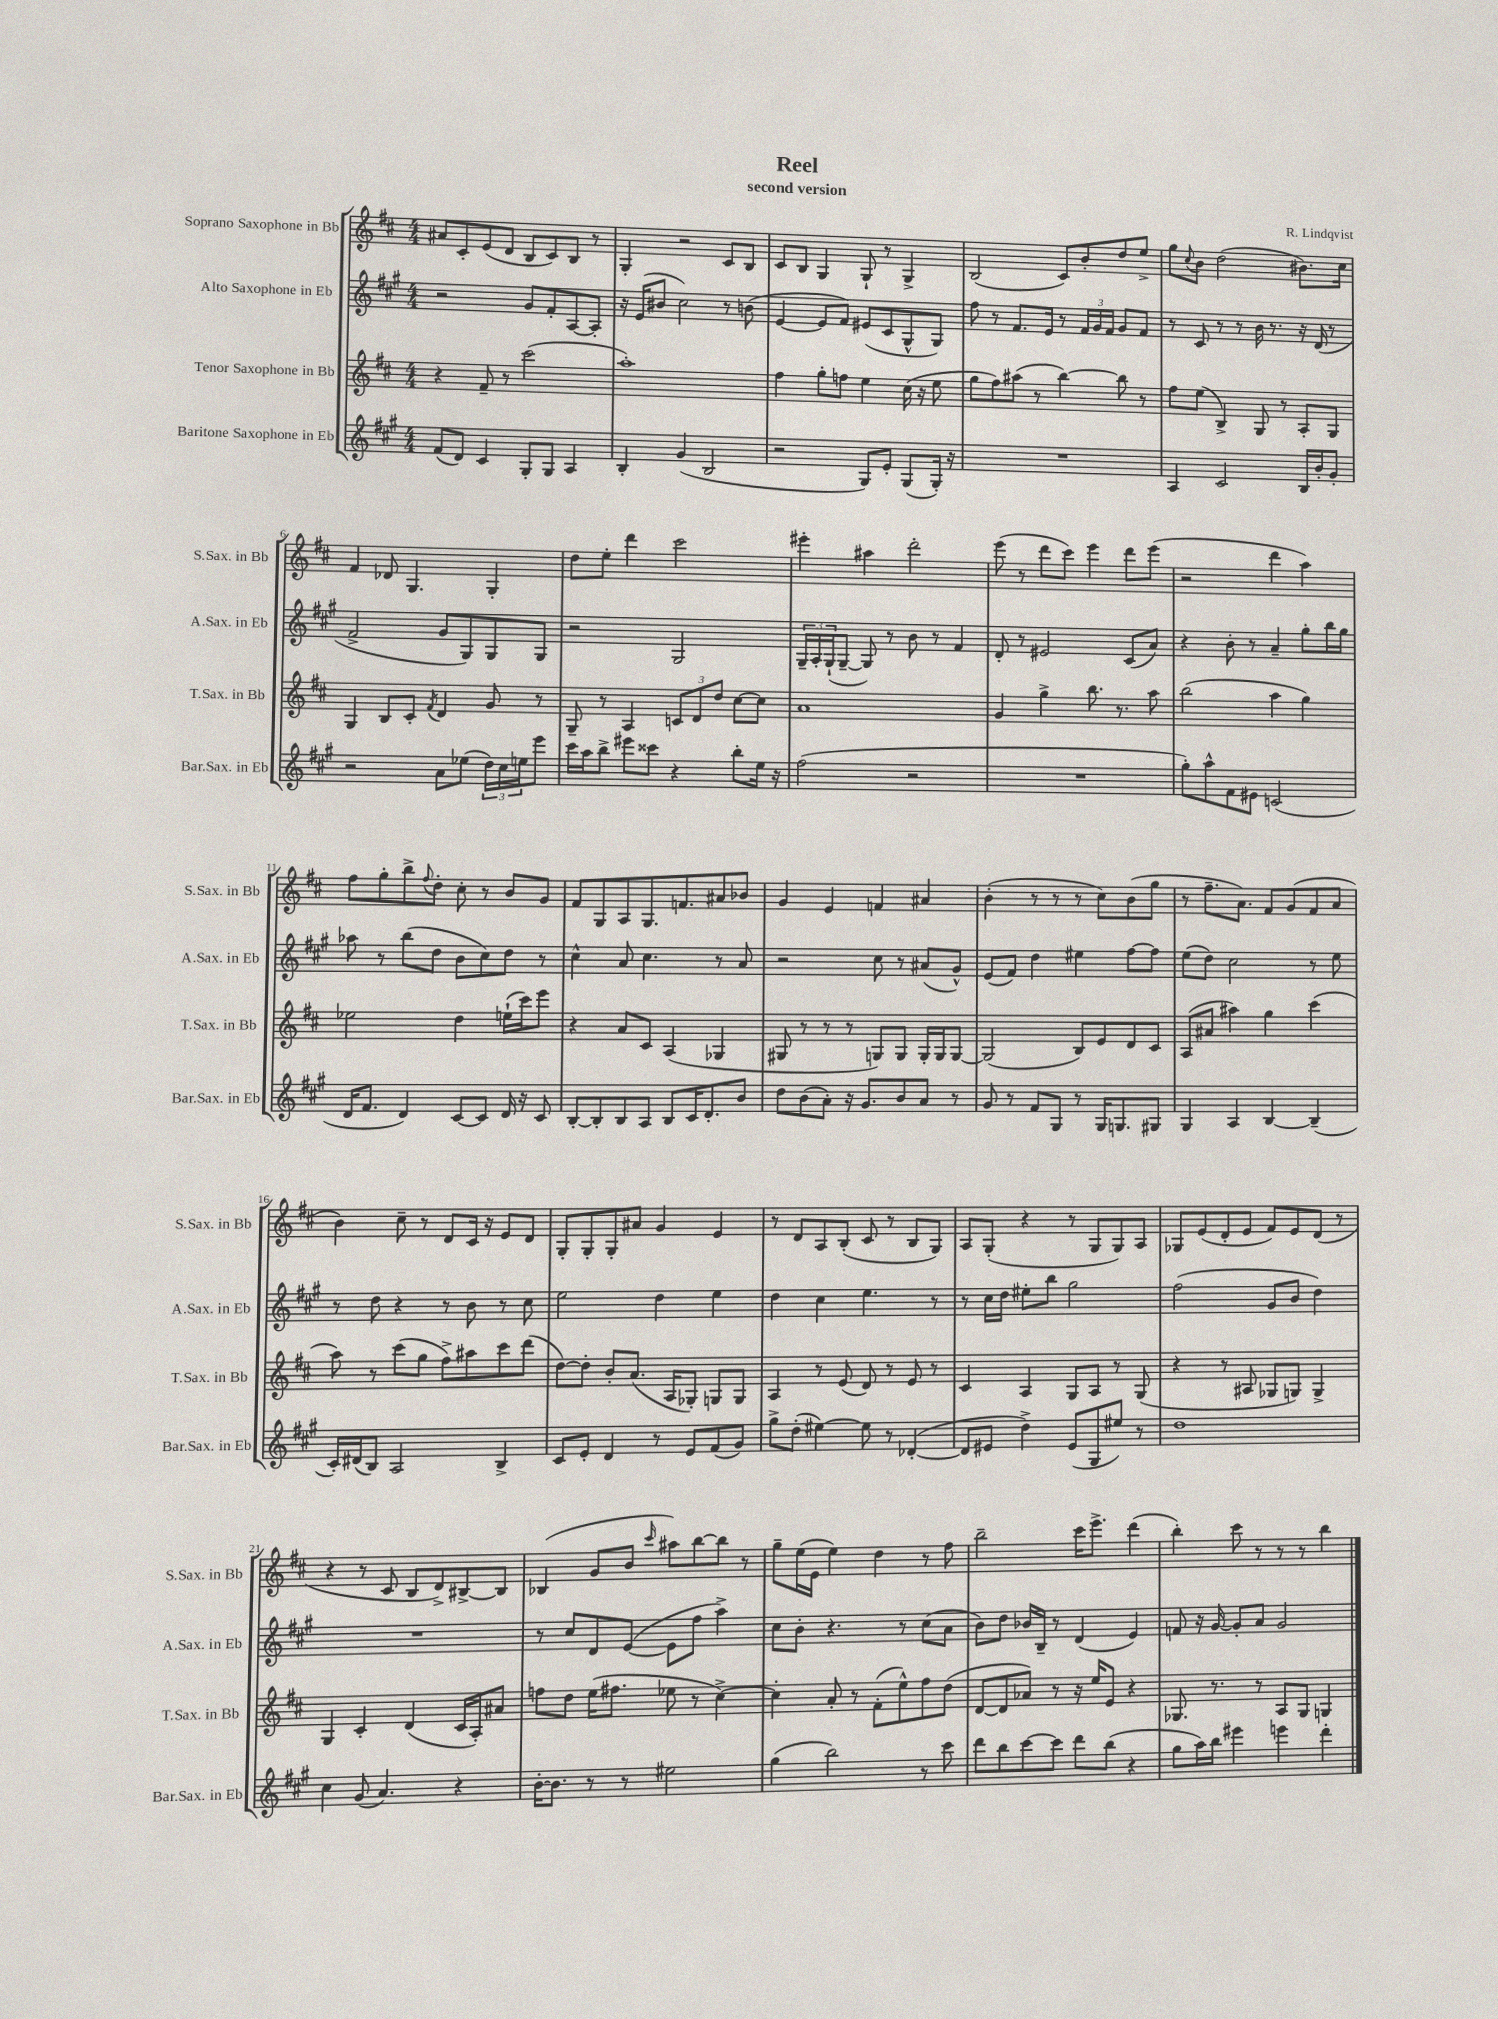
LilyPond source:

\header { title = "Reel" composer = "R. Lindqvist" subtitle = "second version" }
<<
\new StaffGroup <<
\new Staff = "s0" \with { instrumentName = "Soprano Saxophone in Bb" shortInstrumentName = "S.Sax. in Bb" } {
    \clef treble \key d \major \numericTimeSignature \time 4/4
    ais'8 cis'8-. e'8( d'8 b8 cis'8) b8 r8 |
    g4-. r2 cis'8 b8 |
    cis'8 b8 g4 g8-! r8 g4-> |
    b2( cis'8) b'8-. d''8 e''8-> |
    g''8 \appoggiatura { cis''8 } b'8 d''2( bis'8.) cis''16 |
    fis'4 des'8 g4. g4-. |
    d''8 e''8-. d'''4 cis'''2 |
    eis'''4-. ais''4 d'''2-. |
    e'''8( r8 d'''8 cis'''8) e'''4 d'''8 e'''8( |
    r2 d'''4 a''4) |
    fis''8 g''8-. b''8-> \appoggiatura { fis''8 } d''8-. cis''8-. r8 b'8 g'8 |
    fis'8 g8 a8 g8. f'8. ais'8 bes'8 |
    g'4 e'4 f'4 ais'4 |
    b'4-.( r8 r8 r8 cis''8) b'8( g''8 |
    r8 fis''8.-- a'8.) fis'8 g'8( fis'8 a'8 |
    b'4) cis''8-- r8 d'8 cis'16 r16 e'8 d'8 |
    g8-. g8-. g8-. ais'8 g'4 e'4 |
    r8 d'8 a8 b8-.( cis'8 r8 b8 g8) |
    a8 g8-.( r4 r8 g8 g8) a8 |
    ges8 e'8( d'8-. e'8 fis'8) e'8 d'8( r8 |
    r4 r8 cis'8 b8 d'8->) bis8~-> bis8 |
    bes4( g'8 b'8 \grace { cis'''16 } ais''8) b''8~ b''8 r8 |
    g''8-- e''16( e'16 e''4) d''4 r8 fis''8 |
    b''2-- cis'''16 e'''8.-> d'''4( |
    b''4-.) cis'''8 r8 r8 r8 b''4 \bar "|." |
}
\new Staff = "s1" \with { instrumentName = "Alto Saxophone in Eb" shortInstrumentName = "A.Sax. in Eb" } {
    \clef treble \key a \major \numericTimeSignature \time 4/4
    r2 gis'8 fis'8-. a8~ a8-. |
    r16 e'16( bis'8 cis''2) r8 b'8( |
    e'4~ e'8 fis'8) eis'8( cis'8 gis8-^ gis8) |
    fis''8 r8 fis'8. e'16 r8 \tuplet 3/2 { fis'16 gis'16 fis'16 } gis'8 fis'8 |
    r8 cis'8 r8 r8 b'16 r8. r16 d'16( r8 |
    fis'2-> gis'8 gis8) gis8 gis8 |
    r2 gis2 |
    \tuplet 3/2 { gis16-- a16-. gis16-!( } gis8~-- gis8) r8 b'8 r8 fis'4 |
    d'8-. r8 eis'2 cis'8( a'8) |
    r4 b'8-. r8 a'4-- gis''8-. b''16 gis''16 |
    aes''8 r8 b''8( d''8 b'8 cis''8) d''8 r8 |
    cis''4-^ a'8 cis''4. r8 a'8 |
    r2 cis''8 r8 ais'8( gis'8-^) |
    e'8( fis'8) d''4 eis''4 fis''8~ fis''8 |
    e''8( d''8) cis''2 r8 e''8 |
    r8 d''8 r4 r8 b'8 r8 cis''8 |
    e''2 d''4 e''4 |
    d''4 cis''4 e''4. r8 |
    r8 cis''16 d''16 eis''8-. b''8 gis''2 |
    fis''2( gis'8 b'8 d''4) |
    R1 |
    r8 cis''8 d'8 e'8~( e'8 fis''8 a''4->) |
    cis''8 b'8-. r4. r8 cis''8( a'8 |
    b'8) d''8 bes'16 b16-- r8 d'4( e'4) |
    f'8 r16 gis'16~ gis'8-. a'8 gis'2 \bar "|." |
}
\new Staff = "s2" \with { instrumentName = "Tenor Saxophone in Bb" shortInstrumentName = "T.Sax. in Bb" } {
    \clef treble \key d \major \numericTimeSignature \time 4/4
    r4 fis'8-- r8 cis'''2( |
    a''1-.) |
    fis''4 g''8-. f''8 e''4 cis''16( r16 e''8 |
    g''8 fis''8) ais''8( r8 b''4~) b''8 r8 |
    fis''8 e''8( b4->) g8 r8 a8-. g8 |
    g4 b8 cis'8-. \acciaccatura { fis'8 } d'4 g'8 r8 |
    g8-- r8 a4 \tuplet 3/2 { c'8 d'8 d''8 } cis''8~ cis''8 |
    a'1 |
    g'4 g''4-> b''8. r8. a''8 |
    b''2( a''4 g''4) |
    ees''2 d''4 e''16-!( cis'''16) e'''8 |
    r4 a'8 cis'8 a4( ges4 |
    gis8 r8 r8 r8 g8) g8 g16-. g16 g8~ |
    g2( b8) e'8 d'8 cis'8 |
    a8( ais'8 ais''4) g''4 cis'''4( |
    a''8) r8 cis'''8( g''8 fis''8->) ais''8 cis'''8 d'''8( |
    d''8~) d''8-. b'8-. a'8.( a16 ges8-.) g8 g8 |
    a4 r8 e'8( d'8) r8 e'8 r8 |
    cis'4 a4 g8 a8 r8 g8( |
    r4 r8 ais8 ges8 g8) g4-> |
    g4 cis'4-. d'4( cis'16 a16-.) ais'8 |
    f''8 d''8 e''16( fis''8. ees''8 r8 cis''4~->) |
    cis''4-. a'8-. r8 fis'8-.( e''8-^) fis''8 d''8( |
    d'8~ d'8 aes'8) r8 r16 e''16 e'8 r4 |
    ges8. r8. r8 a8 ges8 g4 \bar "|." |
}
\new Staff = "s3" \with { instrumentName = "Baritone Saxophone in Eb" shortInstrumentName = "Bar.Sax. in Eb" } {
    \clef treble \key a \major \numericTimeSignature \time 4/4
    fis'8( d'8) cis'4 gis8-. gis8 a4 |
    b4-. gis'4( b2 |
    r2 gis8) e'8-. gis8( gis16-.) r16 |
    R1 |
    a4 cis'2 b16 b'16-. gis'8-. |
    r2 a'8 ees''8( \tuplet 3/2 { d''16) cis''16 e''16 } e'''8 |
    cis'''16 a''16 b''8-> eis'''8 cisis'''8 r4 b''8-. e''16 r16 |
    fis''2( r2 |
    R1 |
    gis''8-.) a''8-^ fis'8 eis'8 c'2( |
    d'16 fis'8. d'4) cis'8~ cis'8 d'16 r16 cis'8 |
    b8~-. b8-. b8 a8 b8 cis'16 d'8.-. b'8 |
    d''8 b'8( a'8-.) r16 gis'8. b'8 a'8 r8 |
    gis'8 r8 fis'8 gis8 r8 gis16 g8. gis8 |
    gis4 a4 b4~ b4--( |
    cis'16-.) dis'16( b8) a2 b4-> |
    cis'8 e'8-. d'4 r8 e'8 fis'8( gis'8) |
    gis''8-> d''8-.( eis''4~) eis''8 r8 des'4~-.( |
    des'8 eis'8 d''4->) eis'8( gis8 eis''8) r8 |
    d''1 |
    cis''4 gis'8( a'4.) r4 |
    b'16~-. b'8. r8 r8 eis''2 |
    gis''4( b''2) r8 cis'''8 |
    d'''8 b''8 cis'''8~ cis'''8 d'''8 b''8( r4 |
    gis''8 a''16) b''16 eis'''4 e'''4 d'''4-. \bar "|." |
}
>>
>>
